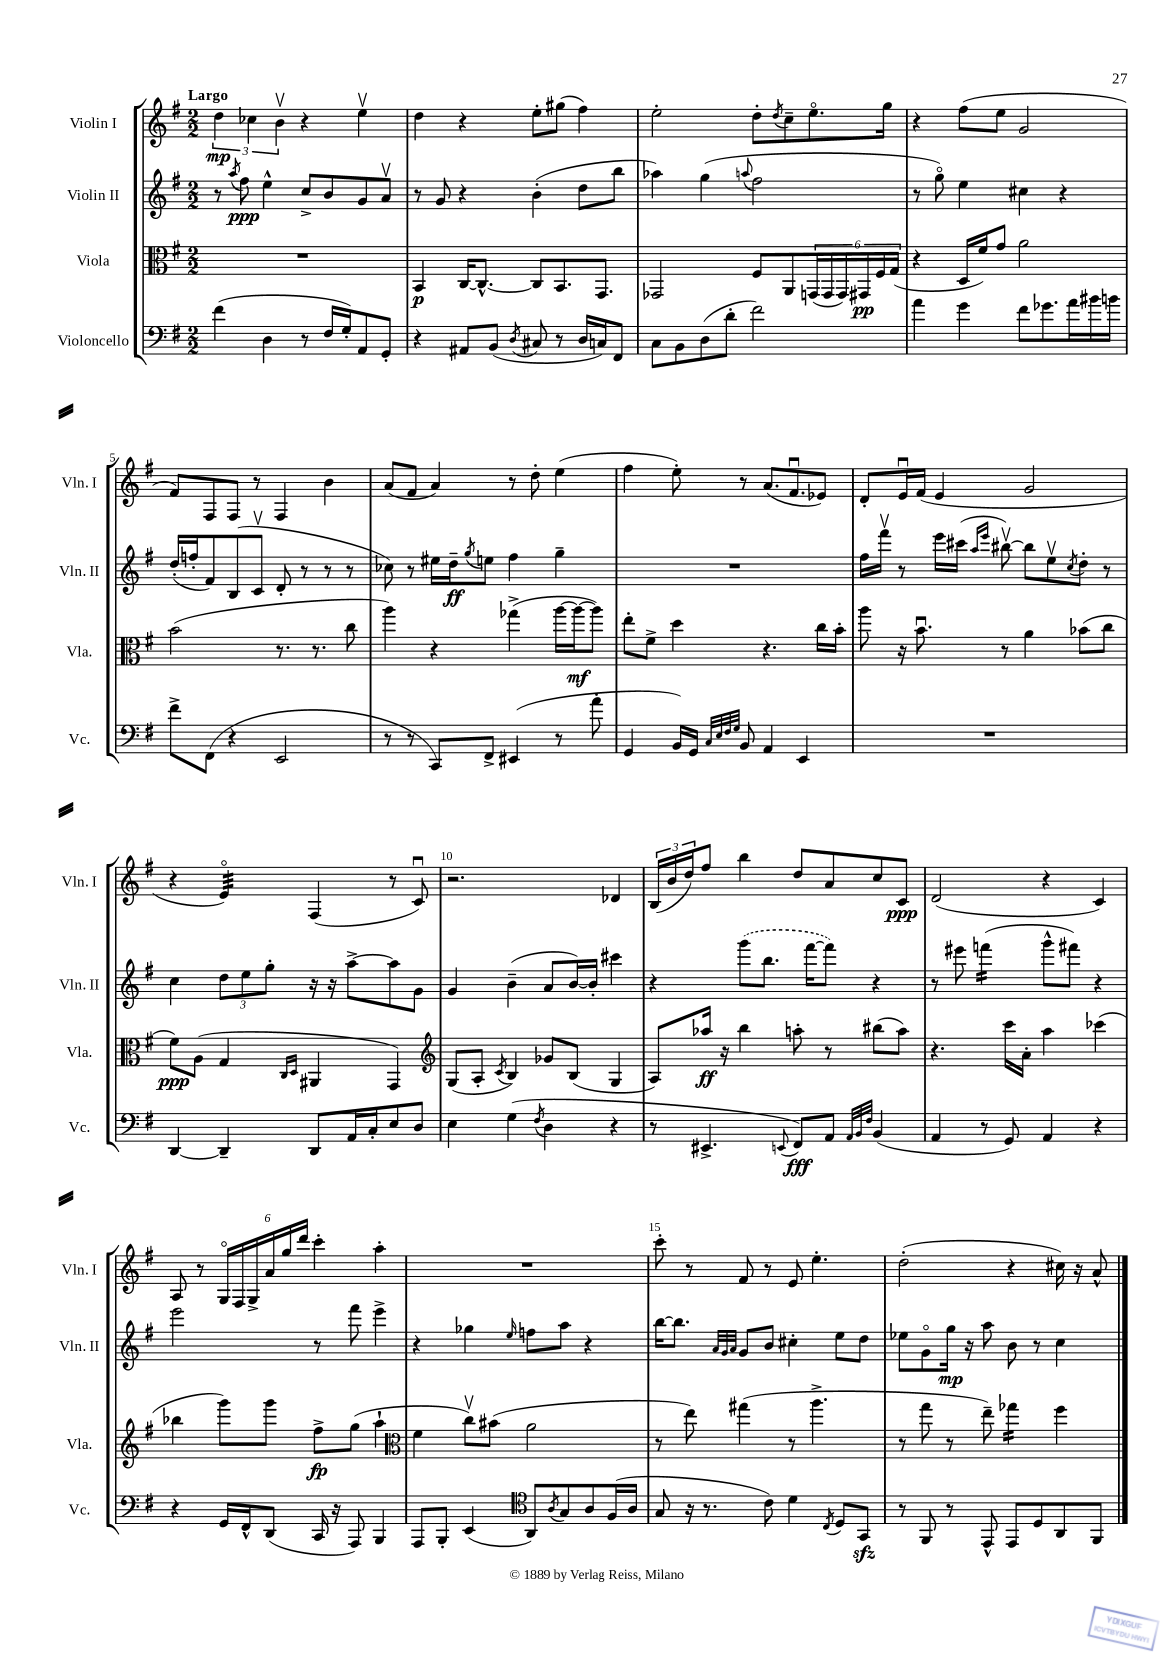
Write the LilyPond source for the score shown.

<<
\new StaffGroup <<
\new Staff = "s0" \with { instrumentName = "Violin I" shortInstrumentName = "Vln. I" } {
    \clef treble \key g \major \numericTimeSignature \time 2/2 \tempo "Largo"
    \tuplet 3/2 { d''4\mp ces''4 b'4\upbow } r4 e''4\upbow |
    d''4 r4 e''8-. gis''8( fis''4) |
    e''2-. d''8-. \acciaccatura { d''8 } c''8-- e''8.\flageolet g''16 |
    r4 fis''8( e''8 g'2 |
    fis'8) fis8 fis8 r8 fis4 b'4 |
    a'8( fis'8 a'4) r8 d''8-. e''4( |
    fis''4 e''8-.) r8 a'8.( fis'8.\downbow ees'8) |
    d'8-. e'16\downbow fis'16( e'4 g'2 |
    r4 e'4:32\flageolet) fis4( r8 c'8\downbow) |
    r2. des'4 |
    \tuplet 3/2 { b16( b'16 d''16) } fis''8 b''4 d''8 a'8 c''8 c'8\ppp |
    d'2( r4 c'4) |
    a8 r8 \tuplet 6/4 { g16\flageolet fis16 g16-> a'16 g''16 d'''16 } c'''4-. a''4-. |
    R1 |
    c'''8-. r8 fis'8 r8 e'8 e''4.-. |
    d''2-.( r4 cis''16) r16 a'8-^ \bar "|." |
}
\new Staff = "s1" \with { instrumentName = "Violin II" shortInstrumentName = "Vln. II" } {
    \clef treble \key g \major \numericTimeSignature \time 2/2
    r8 \acciaccatura { a''8 } fis''8\ppp e''4-^ c''8-> b'8 g'8 a'8\upbow |
    r8 g'8 r4 b'4-.( d''8 b''8 |
    aes''4) g''4( \appoggiatura { a''8 } fis''2 |
    r8 g''8\flageolet) e''4 cis''4 r4 |
    d''16-.( f''16-. fis'8) b8( c'8\upbow d'8-. r8 r8 r8 |
    ces''8) r8 eis''16 d''16--\ff \acciaccatura { g''8 } e''8 fis''4 g''4-- |
    R1 |
    fis''16 fis'''16\upbow r8 e'''16 cis'''16( \grace { a''16 e'''16 } bis''8~\upbow) bis''8 e''8\upbow \acciaccatura { c''8 } d''8-. r8 |
    c''4 \tuplet 3/2 { d''8 e''8 g''8-. } r16 r16 a''8~-> a''8 g'8 |
    g'4 b'4--( a'8 b'16~) b'16-. cis'''4 |
    r4 \once \slurDashed g'''8( b''8. fis'''16~ fis'''8) r4 |
    r8 eis'''8 f'''4:16( g'''8-^ fis'''8) r4 |
    e'''2 r8 fis'''8 e'''4-> |
    r4 ges''4 \grace { e''16 } f''8 a''8 r4 |
    b''16~ b''8. \grace { a'32 g'32 a'32 } g'8 b'8 cis''4-. e''8 d''8 |
    ees''8 g'8\flageolet g''16\mp r16 a''8 b'8 r8 c''4 \bar "|." |
}
\new Staff = "s2" \with { instrumentName = "Viola" shortInstrumentName = "Vla." } {
    \clef alto \key g \major \numericTimeSignature \time 2/2
    R1 |
    b,4\p c16~ c8.~-^ c8 b,8. g,8. |
    ges,2 fis8 a,8 \tuplet 6/4 { g,16( g,16 g,16) gis,16\pp fis16 g16( } |
    r4 d16 fis'16) g'8 a'2 |
    b'2( r8. r8. c''8 |
    a''4) r4 ges''4->( a''16~ a''16~\mf a''8) |
    e''8-. fis'8-> d''4 r4. c''16 b'16-. |
    a''8 r16 b'8.\downbow r8 a'4 bes'8( c''8 |
    fis'8\ppp) a8( g4 \grace { c16 d16 } ais,4 g,4) |
    \clef treble g8( a8-. \acciaccatura { c'8 } b4) ges'8 b8( g4 |
    a8) aes''16\ff r16 b''4 a''8-. r8 bis''8( a''8) |
    r4. c'''16 a'16-. a''4 ces'''4( |
    bes''4 g'''8) g'''8 fis''8->\fp g''8( a''4-! |
    \clef alto fis'4 c''8\upbow) bis'8( a'2 |
    r8 e''8) gis''4( r8 a''4.-> |
    r8 g''8 r8 e''8--) ges''4:16 fis''4 \bar "|." |
}
\new Staff = "s3" \with { instrumentName = "Violoncello" shortInstrumentName = "Vc." } {
    \clef bass \key g \major \numericTimeSignature \time 2/2
    fis'4( d4 r8 fis16 g16-.) a,8 g,8-. |
    r4 ais,8 b,8( \acciaccatura { d8 } cis8 r8 d16 c16) fis,8 |
    c8 b,8 d8( d'8-. fis'2) |
    a'4 g'4 fis'8 ges'8. a'16 bis'16 b'16 |
    fis'8-> fis,8( r4 e,2 |
    r8 r8 c,8) fis,8-> eis,4( r8 a'8-. |
    g,4 b,16) g,16 \grace { c32 e32 fis32 g32 } b,8 a,4 e,4 |
    R1 |
    d,4~ d,4-- d,8 a,16 c16-. e8 d8 |
    e4 g4( \acciaccatura { fis8 } d4 r4 |
    r8 eis,4.-> \appoggiatura { e,8 } fis,8\fff) a,8 \grace { a,32 b,32 fis32 } b,4( |
    a,4 r8 g,8) a,4 r4 |
    r4 g,16 fis,16-^ d,8( c,16 r16 a,,8) b,,4 |
    a,,8 b,,8-. e,4( \clef tenor a,8) \acciaccatura { a8 } g8 a8 fis16( a16 |
    g8 r16 r8. c'8) d'4 \acciaccatura { c8 } d8 g,8\sfz |
    r8 fis,8 r8 e,8-^ e,8 d8 a,8 fis,8 \bar "|." |
}
>>
>>
\layout { \context { \Score \override BarNumber.break-visibility = ##(#f #t #t) barNumberVisibility = #(every-nth-bar-number-visible 5) } }
